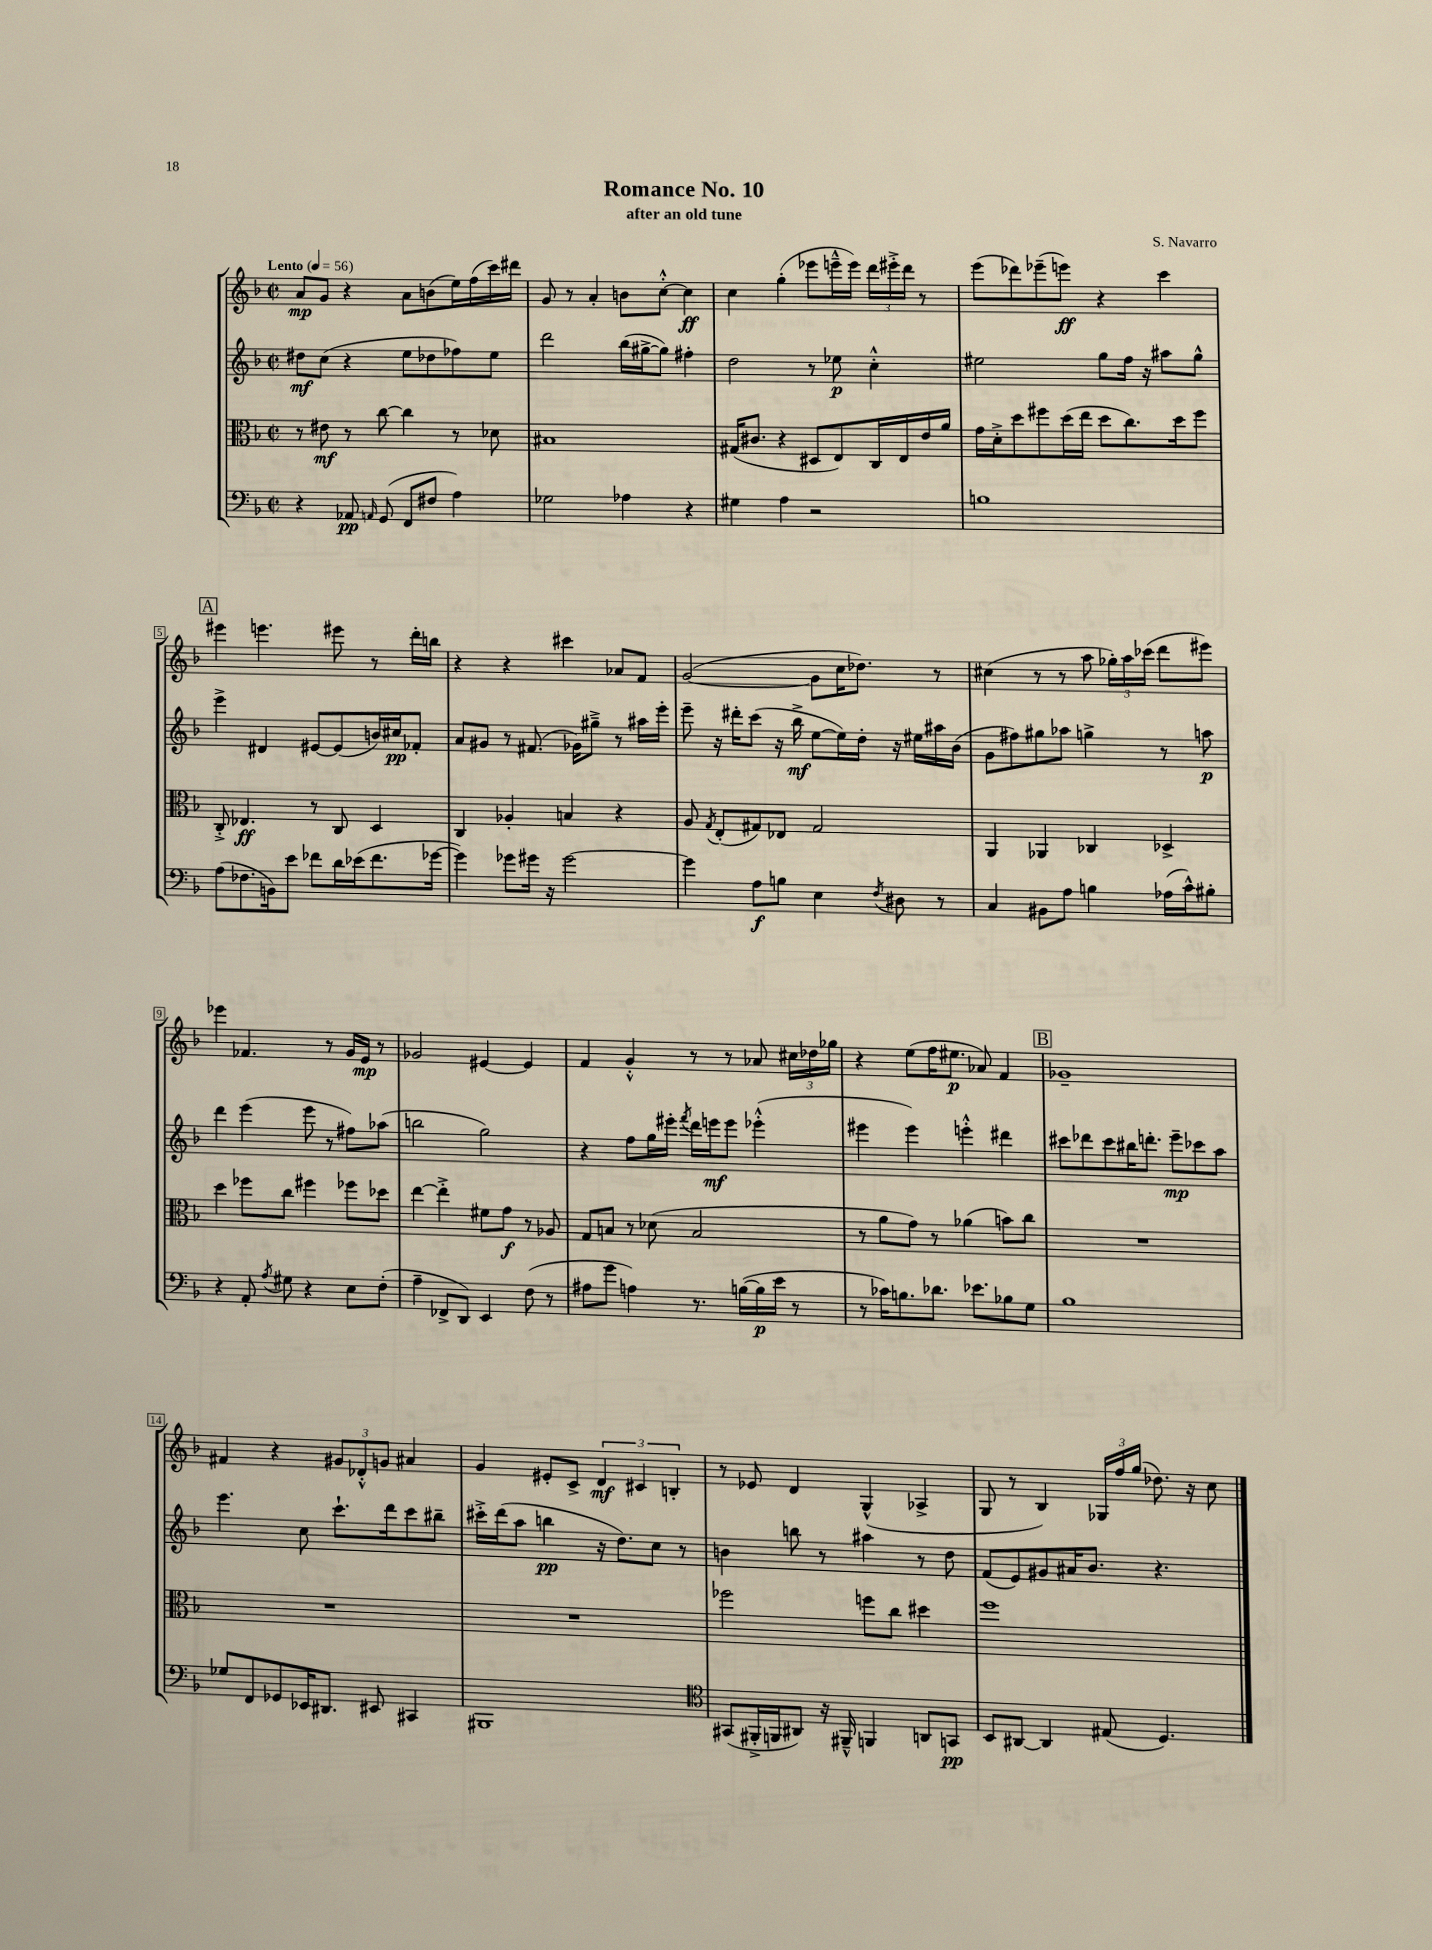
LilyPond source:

\header { title = "Romance No. 10" composer = "S. Navarro" subtitle = "after an old tune" }
<<
\new StaffGroup <<
\new Staff = "s0" {
    \clef treble \key f \major \defaultTimeSignature \time 2/2 \tempo "Lento" 4 = 56
    \autoBeamOff a'8[\mp g'8] r4 a'8[ b'8( e''16) f''16( c'''16) dis'''16] |
    g'8 r8 a'4-. b'8[ c''8]~-.-^ c''4\ff |
    c''4 g''4-.( ees'''8[ e'''16---^ e'''16]) \tuplet 3/2 { d'''16[ eis'''16-.-> d'''16] } r8 |
    e'''8[( des'''8) ees'''8--( e'''8]\ff) r4 c'''4 |
    \mark \markup { \box "A" } eis'''4 e'''4. eis'''8 r8 d'''16[-. b''16] |
    r4 r4 cis'''4 aes'8[ f'8] |
    g'2~( g'8[ c''16 des''8.]) r8 |
    cis''4( r8 r8 a''8 \tuplet 3/2 { ges''16[-.) a''16 ces'''16]( } d'''8[ eis'''8]) |
    ees'''4 fes'4. r8 g'16[ e'16]\mp r8 |
    ges'2 eis'4~ eis'4 |
    f'4 g'4-.-^ r8 r8 aes'8 \tuplet 3/2 { cis''16[ des''16 ges''16] } |
    r4 e''8[( f''16 eis''8.]\p aes'8) f'4 |
    \mark \markup { \box "B" } ges'1-- |
    fis'4 r4 \tuplet 3/2 { gis'8[ des'8-.-^ g'8] } ais'4 |
    g'4 eis'8[-. c'8]-> \tuplet 3/2 { d'4\mf cis'4 b4-. } |
    r8 ees'8 d'4 g4-^( aes4-> |
    g8 r8 bes4) \tuplet 3/2 { ges16[ f''16 g''16]( } des''8.) r16 c''8 \bar "|." |
}
\new Staff = "s1" {
    \clef treble \key f \major \defaultTimeSignature \time 2/2
    \autoBeamOff dis''8[\mf c''8]( r4 e''8[ des''8 fes''8) e''8] |
    d'''2 bes''16[( gis''16~-> gis''8]) fis''4-. |
    d''2 r8 ees''8\p c''4-.-^ |
    eis''2 g''8[ f''16] r16 ais''8[ g''8]-^ |
    \mark \markup { \box "A" } e'''4-> dis'4 eis'8[~ eis'8( b'16) cis''16\pp fes'8]-. |
    a'8[ gis'8] r8 fis'8.( ges'16[) gis''8]---> r8 ais''16[ e'''16]-. |
    e'''8-- r16 dis'''16[-. c'''8]( r16 bes''16->\mf e''8[~ e''16) d''16]-. r16 eis''16[ ais''16 bes'16]( |
    g'8[ fis''8) gis''8 aes''8] g''4-> r8 a''8\p |
    d'''4 e'''4( e'''8 r8 fis''8[) aes''8]( |
    b''2 g''2) |
    r4 f''8[ g''16 eis'''16]-. \acciaccatura { f'''8 } d'''16[ e'''16\mf e'''8] ees'''4-.-^( |
    eis'''4 eis'''4) e'''4-.-^ dis'''4 |
    \mark \markup { \box "B" } cis'''8[ des'''8 cis'''8 bis''16 d'''8.]-. e'''8[--\mp ces'''8 a''8] |
    e'''4. c''8 c'''8.[-! d'''16 c'''8 bis''8]-- |
    cis'''16[-.-> d'''16( a''8] b''4\pp r16 d''8.[) c''8] r8 |
    b'4 b''8 r8 ais''4 r8 d''8 |
    f'8[( e'8) gis'8 ais'16 bes'8.] r4. \bar "|." |
}
\new Staff = "s2" {
    \clef alto \key f \major \defaultTimeSignature \time 2/2
    \autoBeamOff r8 eis'8\mf r8 c''8~ c''4 r8 des'8 |
    bis1 |
    gis16[( cis'8.] r4 dis8[ e8) c16 e16 e'16 a'16] |
    g'16[ d'16-.-> d''8 fis''8 d''16( e''16] d''8[ c''8.) d''16 fis''8] |
    \mark \markup { \box "A" } c8-.-> ees4.\ff r8 c8 d4 |
    c4 aes4-. b4 r4 |
    a8 \acciaccatura { g8 } e8[-.( gis8) ees8] gis2 |
    a,4 aes,4 ces4 des4-> |
    d''4 fes''8[ c''8] fis''4 fes''8[ des''8] |
    e''4~ e''4-.-> fis'8[ g'8]\f r8 aes8 |
    g8[ b8] r8 des'8( b2 |
    r8 a'8[ g'8]) r8 aes'4( b'8[) c''8] |
    \mark \markup { \box "B" } R1 |
    R1 |
    R1 |
    fes''2 f''8[ c''8] dis''4 |
    f''1 \bar "|." |
}
\new Staff = "s3" {
    \clef bass \key f \major \defaultTimeSignature \time 2/2
    \autoBeamOff r4 aes,8\pp \grace { a,16 } g,8( f,8[ fis8] a4) |
    ges2 aes4 r4 |
    gis4 a4 r2 |
    b1 |
    \mark \markup { \box "A" } a8[( fes8. b,16) e'8] fes'8[ d'16 ees'16( fes'8. ges'16]~ |
    ges'4) ges'8[ gis'16] r16 gis'2~ |
    gis'4 a8[\f b8] e4 \acciaccatura { f8 } dis8 r8 |
    c4 bis,8[ a8] b4 aes16[( c'16-^) bis8]-. |
    r4 a,8-. \acciaccatura { a8 } gis8 r4 e8[ f8]-.( |
    a4-- fes,8[-> d,8]) e,4 f8( r8 |
    ais8[ g'8] a4) r8. b16[~( b16\p e'16] r8 |
    r8 ces'16[) b8. des'8.] ees'8.[ bes8 g8] |
    \mark \markup { \box "B" } bes1 |
    ges8[ f,8 ges,8 ees,16 dis,8.] eis,8 cis,4 |
    bis,,1 |
    \clef tenor gis,8[( fis,16-.-> f,16 ais,8]) r16 fis,16---^ f,4 a,8[ g,8]\pp |
    bes,8[ ais,8]~ ais,4 eis8( d4.) \bar "|." |
}
>>
>>
\layout { \context { \Score \override BarNumber.stencil = #(make-stencil-boxer 0.1 0.3 ly:text-interface::print) } }
